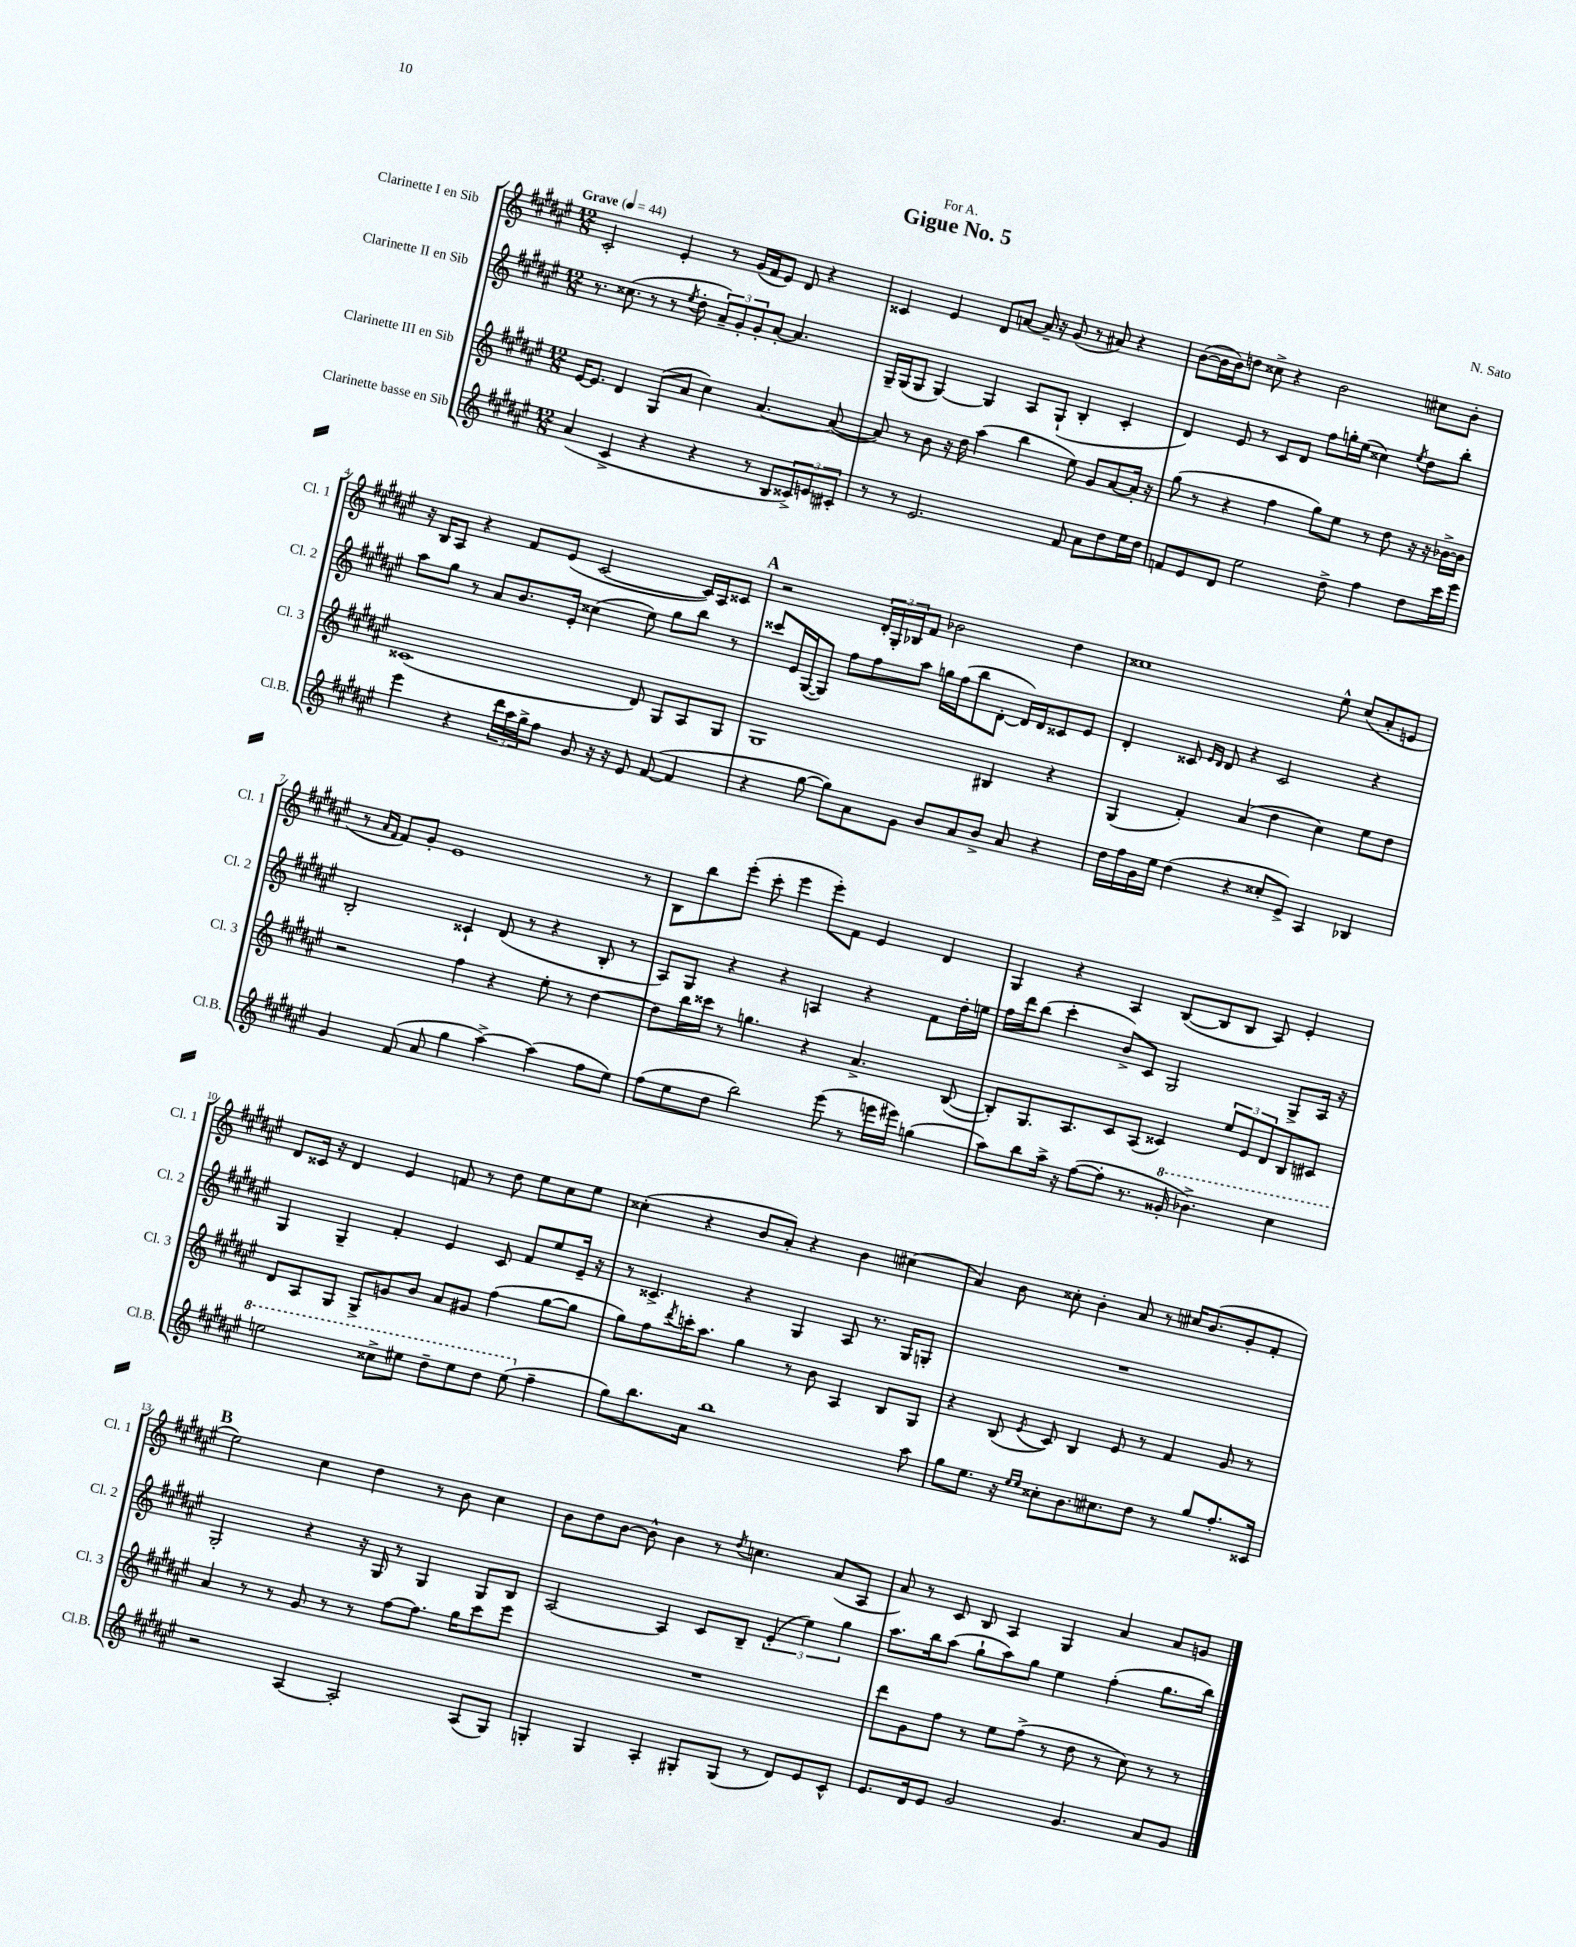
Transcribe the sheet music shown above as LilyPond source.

\header { title = "Gigue No. 5" composer = "N. Sato" dedication = "For A." }
<<
\new StaffGroup <<
\new Staff = "s0" \with { instrumentName = "Clarinette I en Sib" shortInstrumentName = "Cl. 1" } {
    \clef treble \key fis \major \numericTimeSignature \time 12/8 \tempo "Grave" 4 = 44
    cis'2-. eis'4-. r8 gis'16( fis'16 eis'8) dis'8 r4 |
    cisis'4 eis'4 dis'8 a'8~ a'16-- r16 gis'8( r8 ais'8) r4 |
    b'8~( b'16 b'16) d''8 cisis''8-> r4 b'2 cis''8 b'8-. |
    r16 b16 ais8 r4 fis'8 eis'8( cis'2~ cis'16) ais16 cisis'8 |
    \mark \markup { \bold "A" } r2 \tuplet 3/2 { dis'16-. gis16-. bes16 } fis'8 bes'2 dis''4 |
    cisis''1 eis''8-^ cisis''8( ais'8-. e'8 |
    r8 \grace { ais'16 fis'16 } fis'8) gis'8-. eis'1 r8 |
    b8 b''8 eis'''8-.( cis'''8-. eis'''4 eis'''8-.) fis'8 eis'4 dis'4 |
    gis4 r4 ais4 b8~( b8 b8 ais8) eis'4-. |
    dis'8 cisis'16 r16 dis'4 eis'4 f'8 r8 dis''8 eis''8 cis''8 eis''8 |
    cisis''4-.( r4 b'8 ais'8-.) r4 b'4 cis''4( |
    ais'4) b'8 cisis''8-. b'4-. ais'8 r8 cis''16 b'8.( gis'8-. fis'8-. |
    \mark \markup { \bold "B" } eis''2) cis''4 dis''4 r8 b'8 cis''4 |
    b'8 dis''8 b'8~ b'8-^ b'4 r8 \acciaccatura { dis''8 } c''4. ais'8( ais8 |
    ais'8) r8 cis'8 b8 ais4 gis4 ais'4 ais'8 g'8 \bar "|." |
}
\new Staff = "s1" \with { instrumentName = "Clarinette II en Sib" shortInstrumentName = "Cl. 2" } {
    \clef treble \key fis \major \numericTimeSignature \time 12/8
    r8. cisis''8.( r8 r8 \acciaccatura { eis''8 } dis''8-. \tuplet 3/2 { ais'8--) gis'8-. gis'8-. } ais'8~-. ais'4. |
    gis16-- gis16( gis8 gis4~) gis4 ais8 gis8-!( b4-. cis'4-. |
    dis'4) eis'8 r8 cis'8 dis'8 fis''8 g''16-. eis''16( cisis''4) \acciaccatura { eis''8 } dis''8 b''8-. |
    ais''8 gis''8 r8 ais'8 b'8. eis'16-. cisis''4( eis''8) gis''8 b''8 r8 |
    \mark \markup { \bold "A" } cisis'''8 eis'16 gis16~( gis8) fis''8 fis''8 ais''8 g''16 fis''16( b''8 dis'8~-. dis'16) dis'16 cisis'8 eis'8 |
    dis'4-. cisis'8 \grace { eis'16 dis'16 } dis'8 r4 cisis'2 r4 |
    b2-. cisis'4-! dis'8( r8 r4 b8-. r8 |
    ais8) gis8 r4 r4 a4 r4 fis'8 dis''16-. e''16 |
    fis''16 dis'''16 b''8( cis'''4-. b'8->) cis'8 gis2 gis8-> ais16 r16 |
    gis4 gis4-- fis'4-. eis'4 cis'8 fis'8 eis''8 eis'16-- r16 |
    r8 cisis'4.-> r4 gis4 ais8 r8. gis16 g8-. |
    R1. |
    \mark \markup { \bold "B" } gis2-. r4 r16 gis16 r8 gis4 gis8 b8 |
    ais2~ ais4 cis'8 b8-- \tuplet 3/2 { eis'4-.( eis''4) gis''4 } |
    ais''8. b''16 ais''8( gis''8-! ais''8) gis''8 eis''4 fis''4-.( gis''8. b''16) \bar "|." |
}
\new Staff = "s2" \with { instrumentName = "Clarinette III en Sib" shortInstrumentName = "Cl. 3" } {
    \clef treble \key fis \major \numericTimeSignature \time 12/8
    eis'16~ eis'8. dis'4 gis8( ais'8 cis''4) ais'4.~ ais'8~( |
    ais'8) r8 b'8 r16 dis''16 ais''4( b''4 eis''8) gis'8 ais'8~ ais'16-. r16 |
    gis''8( r8 r4 fis''4 gis''8) eis''8 r8 dis''8 r16 r16 bes'16~-> bes'16 |
    cisis'1( dis'8) gis8 ais8 gis8 |
    \mark \markup { \bold "A" } gis1 bis4 r4 |
    gis4( fis'4-.) ais'4( dis''4 cis''4) eis''8 dis''8 |
    r2 fis''4 r4 eis''8-. r8 dis''4~ |
    dis''8 b''16 cisis'''16 r8 g''4. r4 ais'4.-> b8~( |
    b8-.) gis8. ais8. cis'8 ais8( cisis'4) \tuplet 3/2 { eis''8 eis'8 dis'8 } b8 cis'8 |
    dis'8 ais8 gis8 gis8-> g'8 b'8 ais'8 gis'8 fis''4( gis''8~ gis''8 |
    gis''8) fis''8 \acciaccatura { dis'''8 } c'''16-. ais''8. gis''4 r8 b'8 ais4 b8 gis8 |
    r4 b8( \acciaccatura { eis'8 } cis'8) b4 eis'8 r8 fis'4 gis'8 r8 |
    \mark \markup { \bold "B" } ais'4 r8 r8 gis'8 r8 r8 fis''8~ fis''8. gis''16 cis'''8 eis'''8 |
    R1. |
    dis'''8 gis'8 fis''8 r8 eis''8 fis''8->( r8 dis''8 r8 cis''8) r8 r8 \bar "|." |
}
\new Staff = "s3" \with { instrumentName = "Clarinette basse en Sib" shortInstrumentName = "Cl.B." } {
    \clef treble \key fis \major \numericTimeSignature \time 12/8
    ais'4( cis'4-> r4 r4 r8 b8 \tuplet 3/2 { cisis'8->) e'8 cis'8-. } |
    r8 r8 eis'2. fis'8 ais'8 dis''8 eis''16 dis''16 |
    f'8 eis'8 dis'8 eis''2 dis''8-> fis''4 dis''8 cis'''16 eis'''16 |
    eis'''4 r4 \tuplet 3/2 { dis'''16 ais''16 gis''16-> } fis''8 gis'8 r16 r16 eis'8 fis'8~( fis'4 |
    \mark \markup { \bold "A" } r4 gis''8~ gis''8) ais'8 gis'8 b'8 ais'8 b'8-> ais'8 r4 |
    dis''16 fis''16 gis'16 eis''16 dis''4( r4 cisis''8-. eis'8->) ais4 bes4 |
    gis'4 fis'8( ais'8 gis''4 ais''4~->) ais''4( fis''8 eis''8) |
    fis''8( eis''8 dis''8 b''2) eis'''8( r8 e'''16 eis'''16) g''4( |
    ais''8) b''8 ais''16-> r16 fis''8~( fis''8-. r8. \ottava #1 gisis''16-. bes''4.->) cis'''4 |
    e'''2 cisis'''8-> eis'''8 dis'''8-- eis'''8 dis'''8 eis'''8( \ottava #0 fis''4-- |
    gis''8) b''8. ais'16 b''1 ais''8 |
    gis''8 eis''8. r16 \grace { eis''16 eis''16 } cisis''8-. b'8. cis''8. dis''8 r8 gis''8 fis''8.-. cisis'16 |
    \mark \markup { \bold "B" } r2 ais4~ ais2-. ais8( gis8) |
    g4-. g4 ais4-. gis8-. gis8( r8 dis'8) eis'8 cis'8-^ |
    eis'8. dis'16 eis'8 gis'2 gis'4. ais'8 gis'8 \bar "|." |
}
>>
>>
